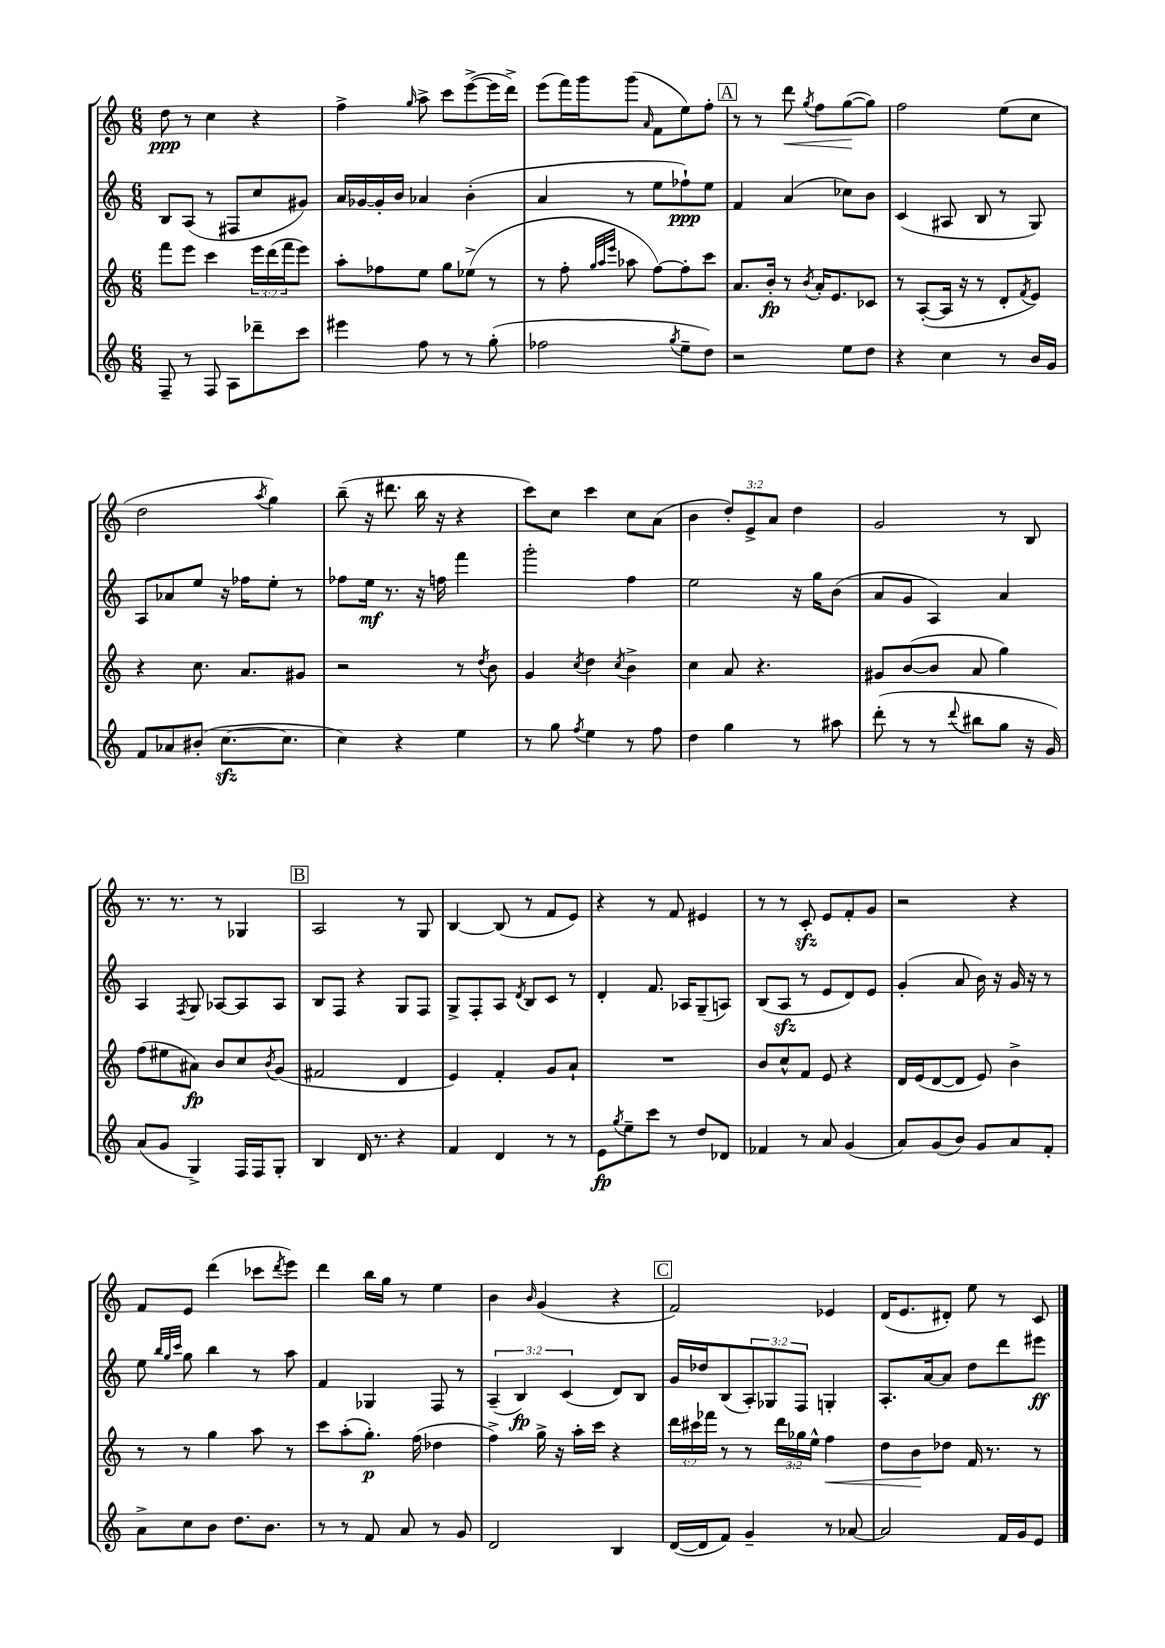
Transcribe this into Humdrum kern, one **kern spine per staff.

**kern	**dynam	**kern	**dynam	**kern	**dynam	**kern	**dynam
*part4	*part4	*part3	*part3	*part2	*part2	*part1	*part1
*staff4	*staff4	*staff3	*staff3	*staff2	*staff2	*staff1	*staff1
*clefG2	*	*clefG2	*	*clefG2	*	*clefG2	*
*k[]	*	*k[]	*	*k[]	*	*k[]	*
*M6/8	*	*M6/8	*	*M6/8	*	*M6/8	*
=49	=49	=49	=49	=49	=49	=49	=49
8F~/	.	8fff\L	.	8B/L	.	8dd\	ppp
8r	.	8eee\J	.	(8A/J	.	8r	.
8F/	.	4ccc\	.	8r	.	4cc\	.
8A\L	.	.	.	8F#X/L	.	.	.
8ddd-X~\	.	24eee\LL	.	8cc/	.	4r	.
.	.	(24ddd\	.	.	.	.	.
.	.	24fff\J	.	.	.	.	.
8ccc\J	.	8eee\J)	.	8g#X/J)	.	.	.
=50	=50	=50	=50	=50	=50	=50	=50
4eee#X\	.	8aa'\L	.	16a/LL	.	4ff^\	.
.	.	.	.	[16g-X/	.	.	.
.	.	8ff-X\	.	16g-'/]	.	.	.
.	.	.	.	16b/JJ	.	.	.
.	.	.	.	.	.	16qqgg/	.
8ff\	.	8ee\J	.	4a-X/	.	8aa^\	.
8r	.	8gg\L	.	.	.	8ccc\L	.
8r	.	(8ee-X^\J	.	(4b'\	.	([8eee^\	.
(8gg'\	.	8r	.	.	.	16eee\L]	.
.	.	.	.	.	.	16ddd^\JJ)	.
=51	=51	=51	=51	=51	=51	=51	=51
2ff-X\	.	8r	.	4a/	.	(8eee\L	.
.	.	8ff'\	.	.	.	16fff\L)	.
.	.	.	.	.	.	16ggg\J	.
.	.	32qqgg/LLL	.	.	.	.	.
.	.	32qqaa/	.	.	.	.	.
.	.	32qqeee/JJJ	.	.	.	.	.
.	.	8aa-X\	.	8r	.	(8ggg\J	.
.	.	.	.	.	.	16qqa/	.
.	.	[8ff\L)	.	8ee\L	.	8f\L	.
8qgg/	.	.	.	.	.	.	.
8ee~\L	.	8ff'\]	.	8ff-X`\)	ppp	8ee\)	.
8dd\J)	.	8ccc\J	.	8ee\J	.	8ff'\J	.
!!LO:REH:place=s1:t=A
=52	=52	=52	=52	=52	=52	=52	=52
2r	.	8.a/L	.	4f/	.	8r	.
.	.	.	.	.	.	8r	.
.	.	16b'/Jk	fp	.	.	.	.
!	!	!	!	!	!	!	!LO:HP:b
.	.	8r	.	(4a/	.	8ddd\	<
.	.	8qb/	.	.	.	8qgg/	.
.	.	16a'/KL	.	.	.	8ff\L	.
.	.	8.e/	.	.	.	.	.
8ee\L	.	.	.	8cc-X\L)	.	([8gg\	.
8dd\J	.	8c-X/J	.	8b\J	.	8gg\J])	[
=53	=53	=53	=53	=53	=53	=53	=53
4r	.	8r	.	(4c/	.	2ff\	.
.	.	([8A'/L	.	.	.	.	.
4cc\	.	16A/Jk]	.	8A#X/	.	.	.
.	.	16r	.	.	.	.	.
.	.	8r	.	8B/	.	.	.
8r	.	8d'/L	.	8r	.	(8ee\L	.
.	.	8qf/	.	.	.	.	.
16b/LL	.	8e/J)	.	8G/)	.	8cc\J	.
16g/JJ	.	.	.	.	.	.	.
!!LO:LB:g=z
=54	=54	=54	=54	=54	=54	=54	=54
8f/L	.	4r	.	8A/L	.	2dd\	.
8a-X/	.	.	.	8a-X/	.	.	.
(8b#X'/J	.	8.cc\	.	8ee/J	.	.	.
[8.cczz\L	.	.	.	16r	.	.	.
.	.	8.a/L	.	16ff-X\KL	.	.	.
.	.	.	.	.	.	8qaa/	.
.	.	.	.	8ee'\J	.	4gg\)	.
8.cc\J]	.	.	.	.	.	.	.
.	.	8g#X/J	.	8r	.	.	.
=55	=55	=55	=55	=55	=55	=55	=55
4cc\)	.	2r	.	8ff-X\L	.	(8bb~\	.
.	.	.	.	16ee\Jk	mf	16r	.
.	.	.	.	8.r	.	8.ddd#X\	.
4r	.	.	.	.	.	.	.
.	.	.	.	16r	.	16bb\	.
.	.	.	.	16ffn\	.	16r	.
4ee\	.	8r	.	4fff\	.	4r	.
.	.	8qdd/	.	.	.	.	.
.	.	8b\	.	.	.	.	.
=56	=56	=56	=56	=56	=56	=56	=56
8r	.	4g/	.	2ggg'\	.	8ccc\L)	.
8gg\	.	.	.	.	.	8cc\J	.
8qff/	.	8qcc/	.	.	.	.	.
4ee\	.	4dd\	.	.	.	4ccc\	.
.	.	8qcc/	.	.	.	.	.
8r	.	4b^\	.	4ff\	.	8cc\L	.
8ff\	.	.	.	.	.	(8a\J	.
=57	=57	=57	=57	=57	=57	=57	=57
4dd\	.	4cc\	.	2ee\	.	4b\	.
4gg\	.	8a/	.	.	.	12dd'/L)	.
.	.	.	.	.	.	12e^/	.
.	.	4.r	.	.	.	.	.
.	.	.	.	.	.	12a/J	.
8r	.	.	.	16r	.	4dd\	.
.	.	.	.	16gg\KL	.	.	.
8aa#X\	.	.	.	(8b\J	.	.	.
=58	=58	=58	=58	=58	=58	=58	=58
(8ddd'\	.	8g#X/L	.	8a/L	.	2g/	.
8r	.	([8b/	.	8g/J	.	.	.
8r	.	8b/J]	.	4A/)	.	.	.
8qqddd/	.	.	.	.	.	.	.
8bb#X\L	.	8a/	.	.	.	.	.
8gg\J	.	4gg\)	.	4a/	.	8r	.
16r	.	.	.	.	.	8B/	.
16g/)	.	.	.	.	.	.	.
!!LO:LB:g=z
=59	=59	=59	=59	=59	=59	=59	=59
(8a/L	.	(8ff\L	.	4A/	.	8.r	.
8g/J	.	8ee#X\	.	.	.	.	.
.	.	.	.	.	.	8.r	.
.	.	.	.	8qF/	.	.	.
4G^/)	.	8a#X\J)	fp	8G/	.	.	.
.	.	8b/L	.	[8A-X/L	.	8r	.
16F/LL	.	8cc/	.	8A-/]	.	4G-X/	.
16F/J	.	.	.	.	.	.	.
.	.	8qb/	.	.	.	.	.
8G'/J	.	(8g/J	.	8A-/J	.	.	.
!!LO:REH:place=s1:t=B
=60	=60	=60	=60	=60	=60	=60	=60
4B/	.	2f#X/	.	8B/L	.	2A/	.
.	.	.	.	8F/J	.	.	.
16d/	.	.	.	4r	.	.	.
8.r	.	.	.	.	.	.	.
4r	.	4d/	.	8G/L	.	8r	.
.	.	.	.	8F/J	.	8G/	.
=61	=61	=61	=61	=61	=61	=61	=61
4f/	.	4e/)	.	8G^/L	.	[4B/	.
.	.	.	.	8F'/	.	.	.
4d/	.	4f'/	.	8A/J	.	(8B/]	.
.	.	.	.	8qd/	.	.	.
.	.	.	.	8B/L	.	8r	.
8r	.	8g/L	.	8c/J	.	8f/L	.
8r	.	8a`/J	.	8r	.	8e/J)	.
=62	=62	=62	=62	=62	=62	=62	=62
8e\L	fp	2.r	.	4d'/	.	4r	.
8qgg/	.	.	.	.	.	.	.
8ee~\	.	.	.	.	.	.	.
8ccc\J	.	.	.	8.f/	.	8r	.
8r	.	.	.	.	.	8f/	.
.	.	.	.	16A-X/KL	.	.	.
8dd/L	.	.	.	(8G~/	.	4e#X/	.
8d-X/J	.	.	.	8An/J)	.	.	.
=63	=63	=63	=63	=63	=63	=63	=63
4f-X/	.	8b/L	.	(8B/L	.	8r	.
.	.	8cc^^/	.	8Azz/J	.	8r	.
8r	.	8f/J	.	8r	.	8czz'/	.
8a/	.	8e/	.	8e/L	.	8e/L	.
(4g/	.	4r	.	8d/)	.	8f'/	.
.	.	.	.	8e/J	.	8g/J	.
=64	=64	=64	=64	=64	=64	=64	=64
8a/L)	.	16d/LL	.	(4g'/	.	2r	.
.	.	(16e/J	.	.	.	.	.
(8g/	.	[8d/	.	.	.	.	.
8b/J)	.	8d/J]	.	8a/	.	.	.
8g/L	.	8e/)	.	16b\)	.	.	.
.	.	.	.	16r	.	.	.
8a/	.	4b^\	.	16g/	.	4r	.
.	.	.	.	16r	.	.	.
8f'/J	.	.	.	8r	.	.	.
!!LO:LB:g=z
=65	=65	=65	=65	=65	=65	=65	=65
8a^\L	.	8r	.	8ee\	.	8f/L	.
.	.	.	.	32qqbb/LLL	.	.	.
.	.	.	.	32qqgg/	.	.	.
.	.	.	.	32qqccc/JJJ	.	.	.
8cc\	.	8r	.	8gg\	.	8e/J	.
8b\J	.	4gg\	.	4bb\	.	(4ddd\	.
8.dd\L	.	.	.	.	.	.	.
.	.	8aa\	.	8r	.	8ccc-X\L	.
8.b\J	.	.	.	.	.	.	.
.	.	.	.	.	.	8qddd/	.
.	.	8r	.	8aa\	.	8eee\J)	.
=66	=66	=66	=66	=66	=66	=66	=66
8r	.	8ccc\L	.	4f/	.	4ddd\	.
8r	.	(8aa'\	.	.	.	.	.
8f/	.	8.gg'\J)	p	4G-X/	.	16bb\LL	.
.	.	.	.	.	.	16gg\JJ	.
8a/	.	.	.	.	.	8r	.
.	.	(16ff\	.	.	.	.	.
8r	.	4dd-X\	.	8F/	.	4ee\	.
8g/	.	.	.	8r	.	.	.
=67	=67	=67	=67	=67	=67	=67	=67
2d/	.	4ff^\)	.	(6A~/	.	4b\	.
.	.	.	.	6B/)	fp	.	.
.	.	.	.	.	.	16qqb/	.
.	.	16gg^\	.	.	.	(4g/	.
.	.	16r	.	.	.	.	.
.	.	.	.	(6c/	.	.	.
.	.	16aa'\LL	.	.	.	.	.
.	.	16ccc\JJ	.	.	.	.	.
4B/	.	4r	.	8d/L)	.	4r	.
.	.	.	.	8B/J	.	.	.
!!LO:REH:place=s1:t=C
=68	=68	=68	=68	=68	=68	=68	=68
([16d/LL	.	24ddd\LL	.	16g/LL	.	2f/)	.
.	.	24ccc#X\	.	.	.	.	.
16d/J]	.	.	.	16dd-X/J	.	.	.
.	.	24fff-X\JJ	.	.	.	.	.
8f/J)	.	8r	.	(8B/	.	.	.
4g~/	.	8r	.	12A'/)	.	.	.
.	.	.	.	12G-X/	.	.	.
.	.	24ddd\LL	.	.	.	.	.
.	.	24gg-X\	.	12F/J	.	.	.
.	.	24ee^^\JJ	.	.	.	.	.
!	!	!	!LO:HP:b	!	!	!	!
8r	.	4ff\	<	4Gn'/	.	4e-X/	.
[8a-X/	.	.	.	.	.	.	.
=69	=69	=69	=69	=69	=69	=69	=69
2a-/]	.	8dd\L	.	8.A'/L	.	(16d/KL	.
.	.	.	.	.	.	8.e/	.
.	.	8b\	.	.	.	.	.
.	.	.	.	[16a/k	.	.	.
.	.	8dd-X\J	[	8a/J]	.	8d#X'/J)	.
.	.	16f/	.	8dd\L	.	8ee\	.
.	.	8.r	.	.	.	.	.
16f/LL	.	.	.	8ddd\	.	8r	.
16g/J	.	.	.	.	.	.	.
8e/J	.	8r	.	8eee#X\J	ff	8c/	.
==	==	==	==	==	==	==	==
*-	*-	*-	*-	*-	*-	*-	*-
